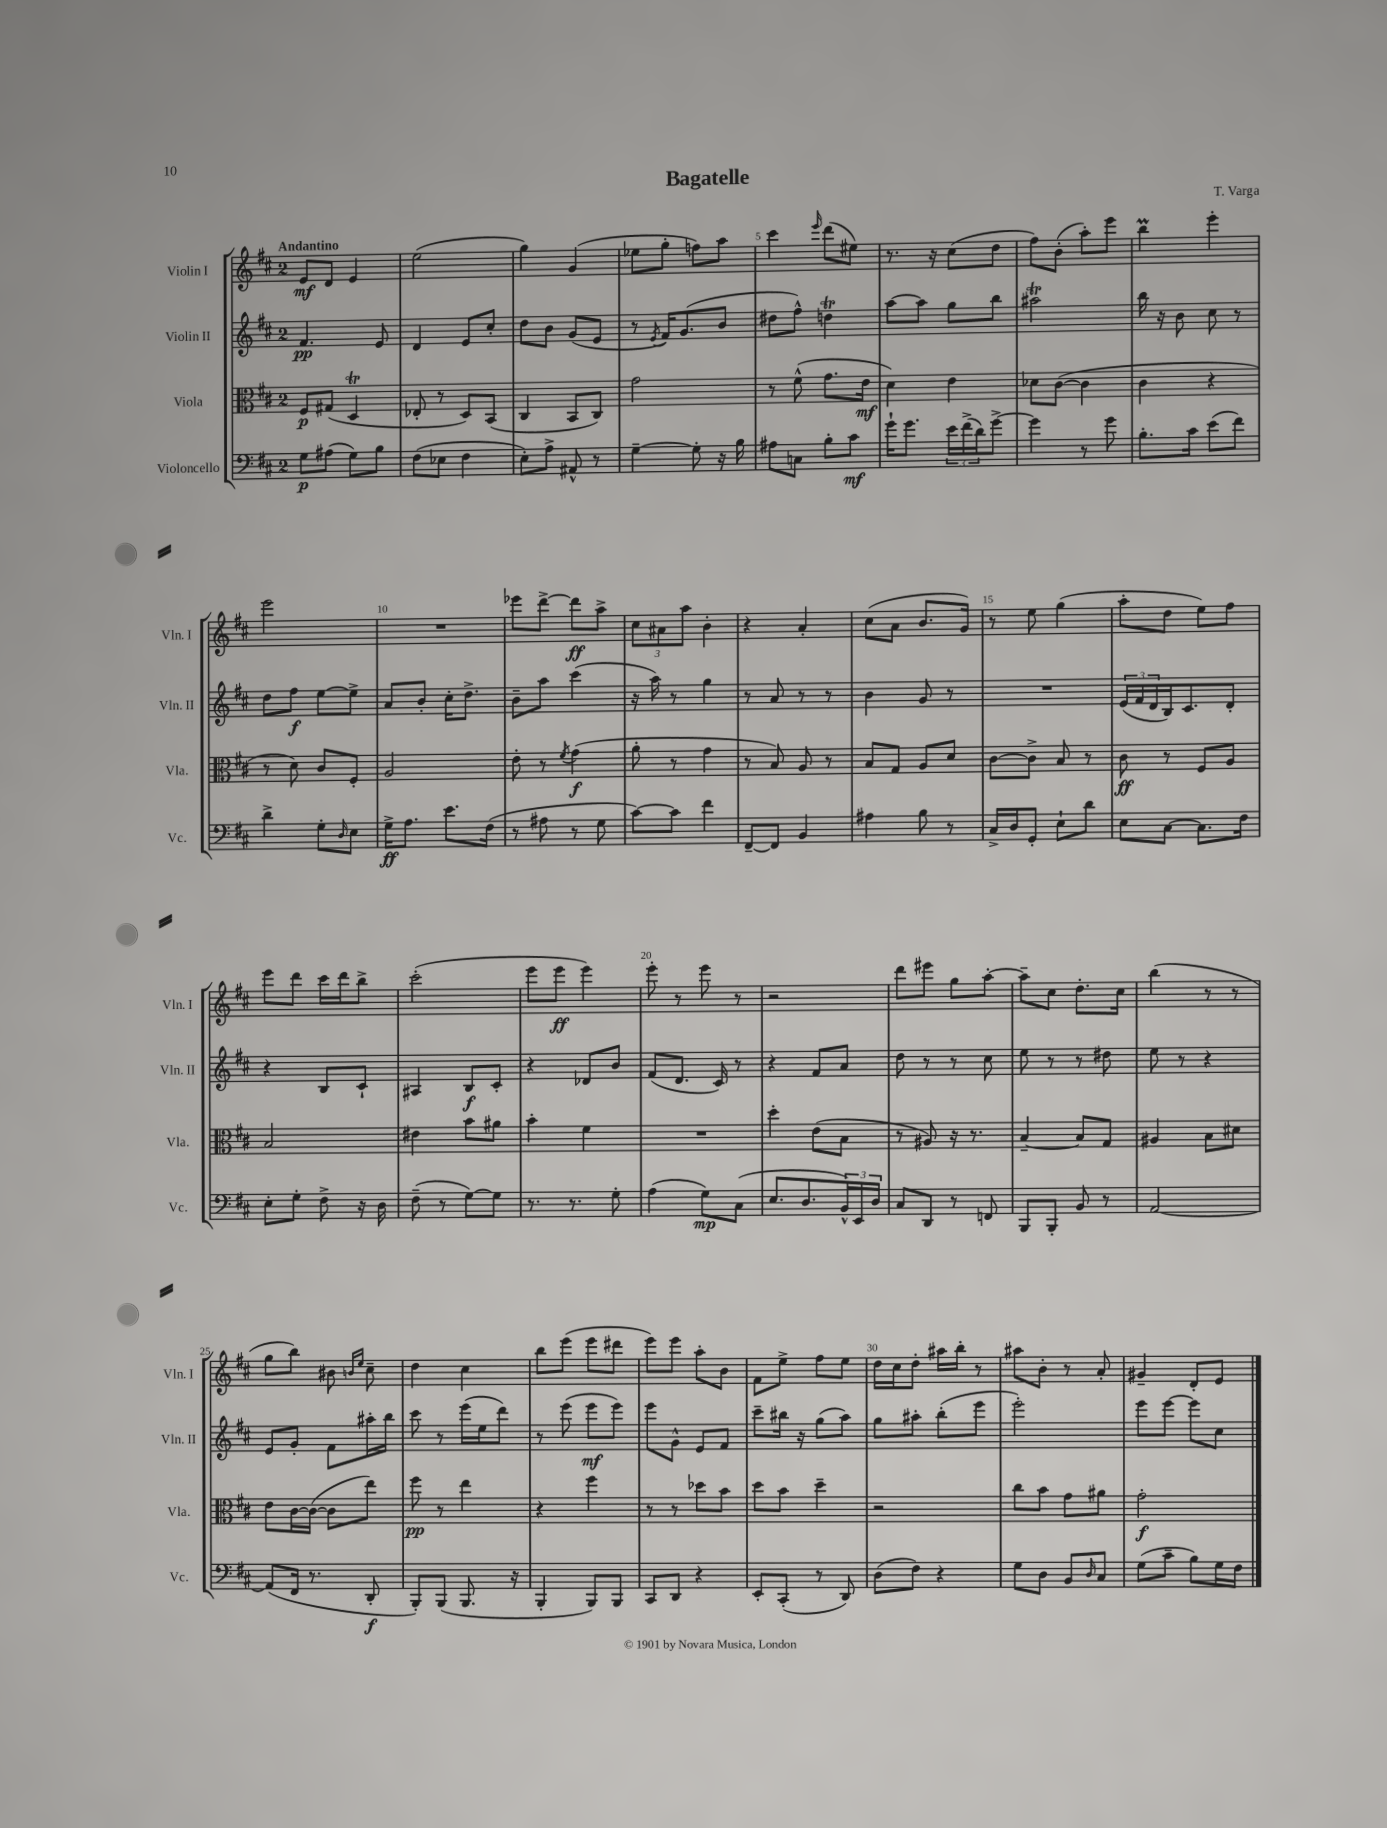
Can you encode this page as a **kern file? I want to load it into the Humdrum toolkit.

**kern	**kern	**kern	**kern
*staff4	*staff3	*staff2	*staff1
*clefF4	*clefC3	*clefG2	*clefG2
*k[f#c#]	*k[f#c#]	*k[f#c#]	*k[f#c#]
*M2/4	*M2/4	*M2/4	*M2/4
8G	8F#	4.f#	8e
(8A#	(8G#	.	8d
8G)	4D	.	4e
8B	.	8e	.
=	=	=	=
(8F#	8E-'	4d	(2ee
8E-	8r	.	.
4F#	8D)	8e	.
.	(8BB	8cc#'	.
=	=	=	=
8E')	4C#	8dd	4gg)
8A^	.	8b	.
8AA#^^	8BB	(8g	(4g
8r	8C#)	8e	.
=	=	=	=
[4G~	2g	8r	8ee-
.	.	8qe	.
.	.	16f#)	8gg'
.	.	(8.g	.
8G']	.	.	8ff)
16r	.	8b	8aa
16B	.	.	.
=	=	=	=
8A#	8r	8dd#	4ccc#
8C	(8f#^^	8ff#^^)	.
.	.	.	16qqeee
8B'	8.g	4dd	(8ddd
8c#	.	.	8ee#)
.	16e	.	.
=	=	=	=
16g`	4d)	[8aa	8.r
8.g	.	.	.
.	.	8aa]	.
.	.	.	16r
24e	4e	8gg	(8cc#
(24f#^	.	.	.
24d)	.	.	.
[8g^	.	8bb	8dd
=	=	=	=
4g]	8d-	2aa#	8ff#)
.	([8c#	.	(8b'
8r	4c#]	.	8aa')
8g	.	.	8eee
=	=	=	=
8.B'	4c#	16bb	4bb
.	.	16r	.
.	.	8b	.
16c#	.	.	.
(8e	4r	8cc#	4eee'
8f#)	.	8r	.
=	=	=	=
4d^	8r	8dd	2eee
.	8d)	8ff#	.
8G'	8c#	[8ee	.
16qqD	.	.	.
8E	8F#'	8ee^]	.
=	=	=	=
16G^	2A	8a	2r
8.A	.	.	.
.	.	8b'	.
8.e	.	16cc#'	.
.	.	8.dd^	.
(16F#	.	.	.
=	=	=	=
8r	8e'	8b~	8eee-
8A#	8r	8aa	[8ddd^
.	8qf#	.	.
8r	(4g	(4ccc#	8ddd]
8G	.	.	8aa^
=	=	=	=
[8c#)	8a'	16r	12cc#
.	.	16aa)	.
.	.	.	12a#
8c#]	8r	8r	.
.	.	.	12aa
4f#	4g	4gg	4b'
=	=	=	=
[8FF#~	8r	8r	4r
8FF#]	8B)	8a	.
4BB	8A	8r	4a'
.	8r	8r	.
=	=	=	=
4A#	8B	4b	(8cc#
.	8G	.	8a
8B	8A	8g	8.b
8r	8d	8r	.
.	.	.	16g)
=	=	=	=
16C#^	[8c#	2r	8r
16D	.	.	.
8GG'	8c#^]	.	8ee
8E`	8B	.	(4gg
8d	8r	.	.
=	=	=	=
8E	8c#	(24e	8aa'
.	.	24f#	.
.	.	24d	.
[8C#	8r	16B)	8dd
.	.	8.c#	.
8.C#]	8F#	.	8ee)
.	8A	8d'	8ff#
16F#	.	.	.
=	=	=	=
8E'	2B	4r	8eee
8G'	.	.	8ddd
8F#^	.	8B	16ccc#
.	.	.	16ddd
16r	.	8c#`	8bb^
16D	.	.	.
=	=	=	=
(8F#~	4e#	4A#	(2ccc#'
8r	.	.	.
[8G)	8b	8B	.
8G]	8a#	8c#'	.
=	=	=	=
8.r	4b'	4r	8eee
.	.	.	8eee
8.r	.	.	.
.	4f#	8d-	4eee)
8G'	.	8b	.
=	=	=	=
(4A	2r	(8f#	8eee'
.	.	8.d	8r
8G)	.	.	8eee
.	.	16c#)	.
(8C#	.	8r	8r
=	=	=	=
8.E	4dd'	4r	2r
8.D	.	.	.
.	(8e	8f#	.
24BB^^)	8B	8a	.
24EE	.	.	.
24D	.	.	.
=	=	=	=
8C#	8r	8dd	8ddd
8DD	8A#)	8r	8eee#
8r	16r	8r	8gg
.	8.r	.	.
8FF	.	8cc#	[8aa'
=	=	=	=
8BBB	[4B~	8ee	8aa~]
8BBB'	.	8r	8cc#
8BB	8B]	8r	8.dd'
8r	8G	8dd#	.
.	.	.	16cc#
=	=	=	=
[2AA	4A#	8ee	(4bb
.	.	8r	.
.	8B	4r	8r
.	8d#	.	8r
=	=	=	=
(8AA]	8e	8e	8gg
16FF#	[16c#	8g'	8bb)
8.r	(16c#_	.	.
.	8c#]	8f#	8b#
.	.	.	16qqb
.	.	.	16qqee
8DD'	8ee)	16aa#'	8cc#~
.	.	16bb	.
=	=	=	=
8BBB')	8ff#	8ccc#	4dd
(8BBB	8r	8r	.
8.BBB	4ee	(16eee	4cc#
.	.	16ee	.
.	.	8ddd)	.
16r	.	.	.
=	=	=	=
4BBB'	4r	8r	8bb
.	.	(8eee	(8eee
8BBB)	4ff#	8eee	8eee
8BBB	.	8eee)	8ddd#
=	=	=	=
8CC#	8r	8eee	8eee)
8DD	8r	8g^^	8eee
4r	8dd-	8e	8aa'
.	8b	8f#	8b
=	=	=	=
8EE'	8dd	8ccc#~	8f#
(8CC#'	8b	16bb#	8ee^
.	.	16r	.
8r	4dd~	(8gg	8ff#
8DD)	.	8aa)	8ee
=	=	=	=
(8D	2r	8gg	16dd
.	.	.	16cc#
8F#)	.	8aa#'	8dd'
4r	.	(8bb'	16aa#
.	.	.	16bb'
.	.	8eee	8r
=	=	=	=
8G	8cc#	2eee')	8aa#
8D	8b	.	8b'
8BB	8g	.	8r
16qqD	.	.	.
8C#	8a#	.	8a'
=	=	=	=
(8G	2g'	8eee	4g#~
8c#~	.	[8eee	.
8B)	.	8eee]	8d'
16G	.	8cc#	8e
16F#	.	.	.
==	==	==	==
*-	*-	*-	*-
